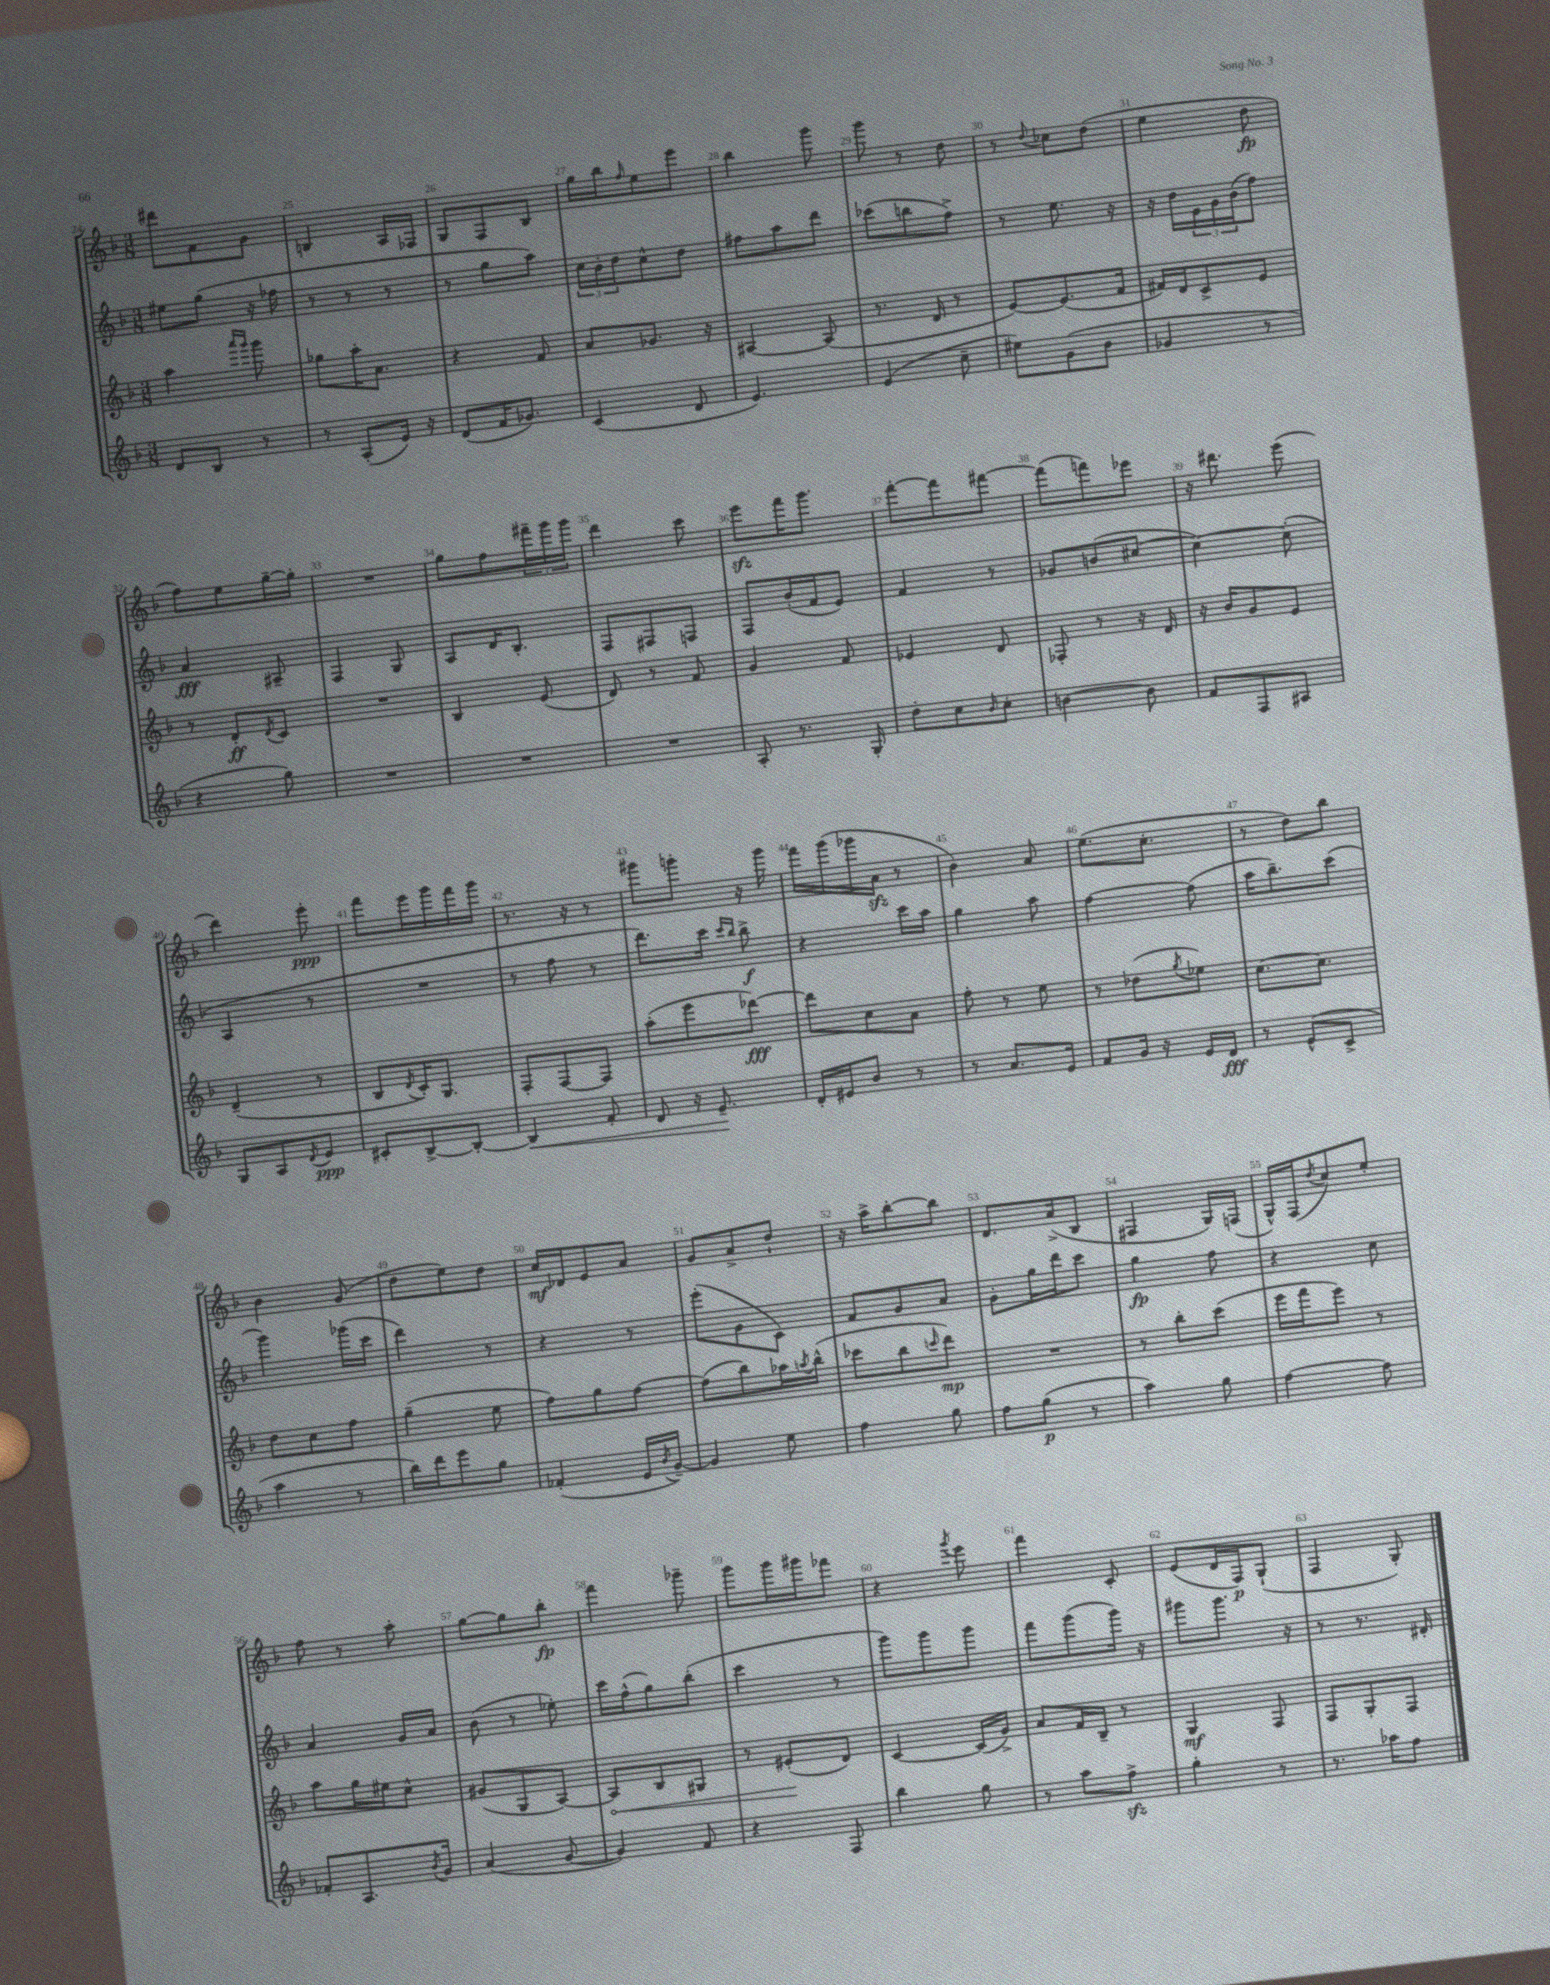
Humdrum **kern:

**kern	**kern	**kern	**kern
*staff4	*staff3	*staff2	*staff1
*clefG2	*clefG2	*clefG2	*clefG2
*k[b-]	*k[b-]	*k[b-]	*k[b-]
*M3/8	*M3/8	*M3/8	*M3/8
8d	4aa	8ee#	8ddd#
8B-	.	(8gg	8f
.	16qqaaa	.	.
.	16qqggg	.	.
8r	8ggg	16r	8g
.	.	16ff-	.
=	=	=	=
8r	8gg-	8r	4B
(8A'	16aa'	8r	.
.	8.a	.	.
16e)	.	8r	16A
16r	.	.	16F-
=	=	=	=
(8d	4r	8r	8G
16f	.	8gg	8F
8.g-)	.	.	.
.	8f	8aa)	8B-
=	=	=	=
(4c	8a	24cc	16gg
.	.	24b-'	.
.	.	.	16bb-
.	.	24dd	.
.	.	.	16qqff
.	8.g-	8cc^^	8ee
8d	.	8dd	8eee
.	16r	.	.
=	=	=	=
4.e)	[4A#	8ff#	4bb-
.	.	8aa	.
.	(8A#]	8ddd	8ggg
=	=	=	=
(4e	8.r	(8ccc-	8ggg
.	.	8bb	8r
.	16d	.	.
8cc~	8r	8ff^)	8dd
=	=	=	=
8ee#)	[8e)	8r	8r
.	.	.	8qqdd
(8g	(8.e]	8.ee	8cc-
8b-	.	.	(8dd
.	16f	16r	.
=	=	=	=
4g-	16f#)	16r	4ee
.	16d	16dd	.
.	8c^	24e	.
.	.	24g	.
.	.	(24b-	.
8r	8e	8ff)	8dd
=	=	=	=
4r	8r	4a	8ff)
.	8d'	.	8ee
.	8qd	.	.
8gg)	8c	8A#~	[16gg~
.	.	.	16gg']
=	=	=	=
4.r	4.r	4F	4.r
.	.	8G	.
=	=	=	=
4.r	4B-	8A	8gg
.	.	16d	8ff
.	.	8.B-'	.
.	(8e	.	24fff#~
.	.	.	24ggg
.	.	.	24ggg
=	=	=	=
4.r	8d)	8F	4ddd
.	8r	8F#	.
.	8f	8F	8ccc
=	=	=	=
8A'	4g	8F	8eee
8.r	.	(16b-'	16fff
.	.	16f	8.ggg
.	8f	8e)	.
16G'	.	.	.
=	=	=	=
8dd'	4e-	4f	[8fff'
8cc	.	.	8fff]
16qqb-	.	.	.
8cc'	8d	8r	[8fff#
=	=	=	=
[4b	8F-'	8g-	(8fff#]
.	8r	(8b	8fff)
8b]	16r	[8cc#	8eee-
.	16d	.	.
=	=	=	=
8f	16r	4cc#_)	16r
.	16b-	.	8.ddd#
8F	8g	.	.
8A#	8e	(8cc#']	(8eee
=	=	=	=
8G	(4d~	4A	4ddd)
8A	.	.	.
8qd	.	.	.
8e	8r	8r	8eee'
=	=	=	=
8c#'	8B-	4.r	8fff
.	8qd	.	.
[8B-^	16c')	.	16eee
.	8.G	.	16ggg
8B-'_	.	.	16fff
.	.	.	16ggg
=	=	=	=
4B-]	8F'	8r	8.r
.	[8F	8ff	.
.	.	.	16r
8f'	8F]	8r	8r
=	=	=	=
8d	(8aa'	8.ddd)	8ggg#
16r	8eee	.	8ggg'
8.e~	.	16ccc	.
.	.	16qqccc	.
.	.	16qqbb-	.
.	[8ddd-)	8bb-^	16r
.	.	.	16ggg
=	=	=	=
16d'	8ddd-]	4r	16fff
16e#	.	.	(16ggg
8b-	8cc	.	16ggg-
.	.	.	16a
8r	8a	16ccc	8r
.	.	16aa	.
=	=	=	=
8r	8ff'	4gg	4b-)
8.a	8r	.	.
.	8ee	8aa	8a
16e	.	.	.
=	=	=	=
8f	8r	[4ff	(8.ee
16g	(8dd-	.	.
16r	.	.	8.cc'
.	8qgg	.	.
16e	8ee-)	(8ff]	.
16d	.	.	.
=	=	=	=
8r	[8.cc	16aa	8r
.	.	8.bb-~)	.
(8e^^	.	.	8dd)
.	8.cc]	.	.
8c^	.	(8ccc	8bb-
=	=	=	=
4aa	8dd	4ggg)	4b-
.	8cc	.	.
8r	8ff	(16ggg-	(8g
.	.	16ccc	.
=	=	=	=
16bb-)	(4gg~	4ddd)	8dd
16ddd	.	.	.
8eee	.	.	8ee)
8gg	8ee	8r	8dd
=	=	=	=
(4f-'	8ff)	4r	16cc
.	.	.	16d-
.	8gg	.	8e
16e	[8ff	8r	8a
8qb-	.	.	.
[16g~)	.	.	.
=	=	=	=
4g]	(8ff]	(8eee'	8g
.	8bb-)	8g	8a^
8ee	16aa-	8c)	8dd`
.	8qaa	.	.
.	(16bb-^^	.	.
=	=	=	=
4ff	8ccc-	8f	16r
.	.	.	16aa^
.	8bb-	8g	[8bb-'
.	16qqccc	.	.
8gg	8ddd)	8a	8bb-]
=	=	=	=
8ff	4.r	8g'	8.d
(8gg	.	16gg	.
.	.	16ddd	(16a^
8r	.	8ccc	8B-
=	=	=	=
4aa)	8r	4gg	4F#
.	8bb-'	.	.
8gg	(8ccc	8ff	16G)
.	.	.	(16F
=	=	=	=
[4ff	16eee	4r	16G^^)
.	16fff	.	(16F
.	.	.	8qdd
.	8eee)	.	8cc)
8ff]	8r	8cc	8ee'
=	=	=	=
8f-'	8aa	4a	8ff
8.A	16gg	.	8r
.	16ee#	.	.
.	8cc^^	16g	8aa'
8qb-	.	.	.
16g	.	16a	.
=	=	=	=
(4a	(8g#	(8b-	[8gg
.	8G	8r	8gg]
[8g	[8A)	8ee-')	8bb-'
=	=	=	=
4g])	8A]	16ccc	4fff
.	.	(16ff^^	.
.	8B-	8gg)	.
8f	8G#	(8bb-'	8ggg-~
=	=	=	=
4r	8r	4ccc	8ggg
.	(8e#'	.	16ggg
.	.	.	16ggg#
8F	8d)	8r	8fff-
=	=	=	=
4bb-	[4c	8ggg)	4r
.	.	8ggg	.
.	.	.	8qggg
8gg	(16c]	8ggg	8eee
.	16g^)	.	.
=	=	=	=
8r	8a	8fff	4fff
8aa	16f	(8ggg	.
.	16B-~	.	.
8ff^	8r	16ggg)	8c'
.	.	16r	.
=	=	=	=
4gg'	4G	8ggg#	(8e
.	.	8.ggg#	16d
.	.	.	16F)
8r	8F	.	(8G`
.	.	16r	.
=	=	=	=
8.r	8F	8r	4F
.	8G'	8.r	.
16aa-	.	.	.
8ff	8F	.	8G')
.	.	16d#'	.
==	==	==	==
*-	*-	*-	*-
